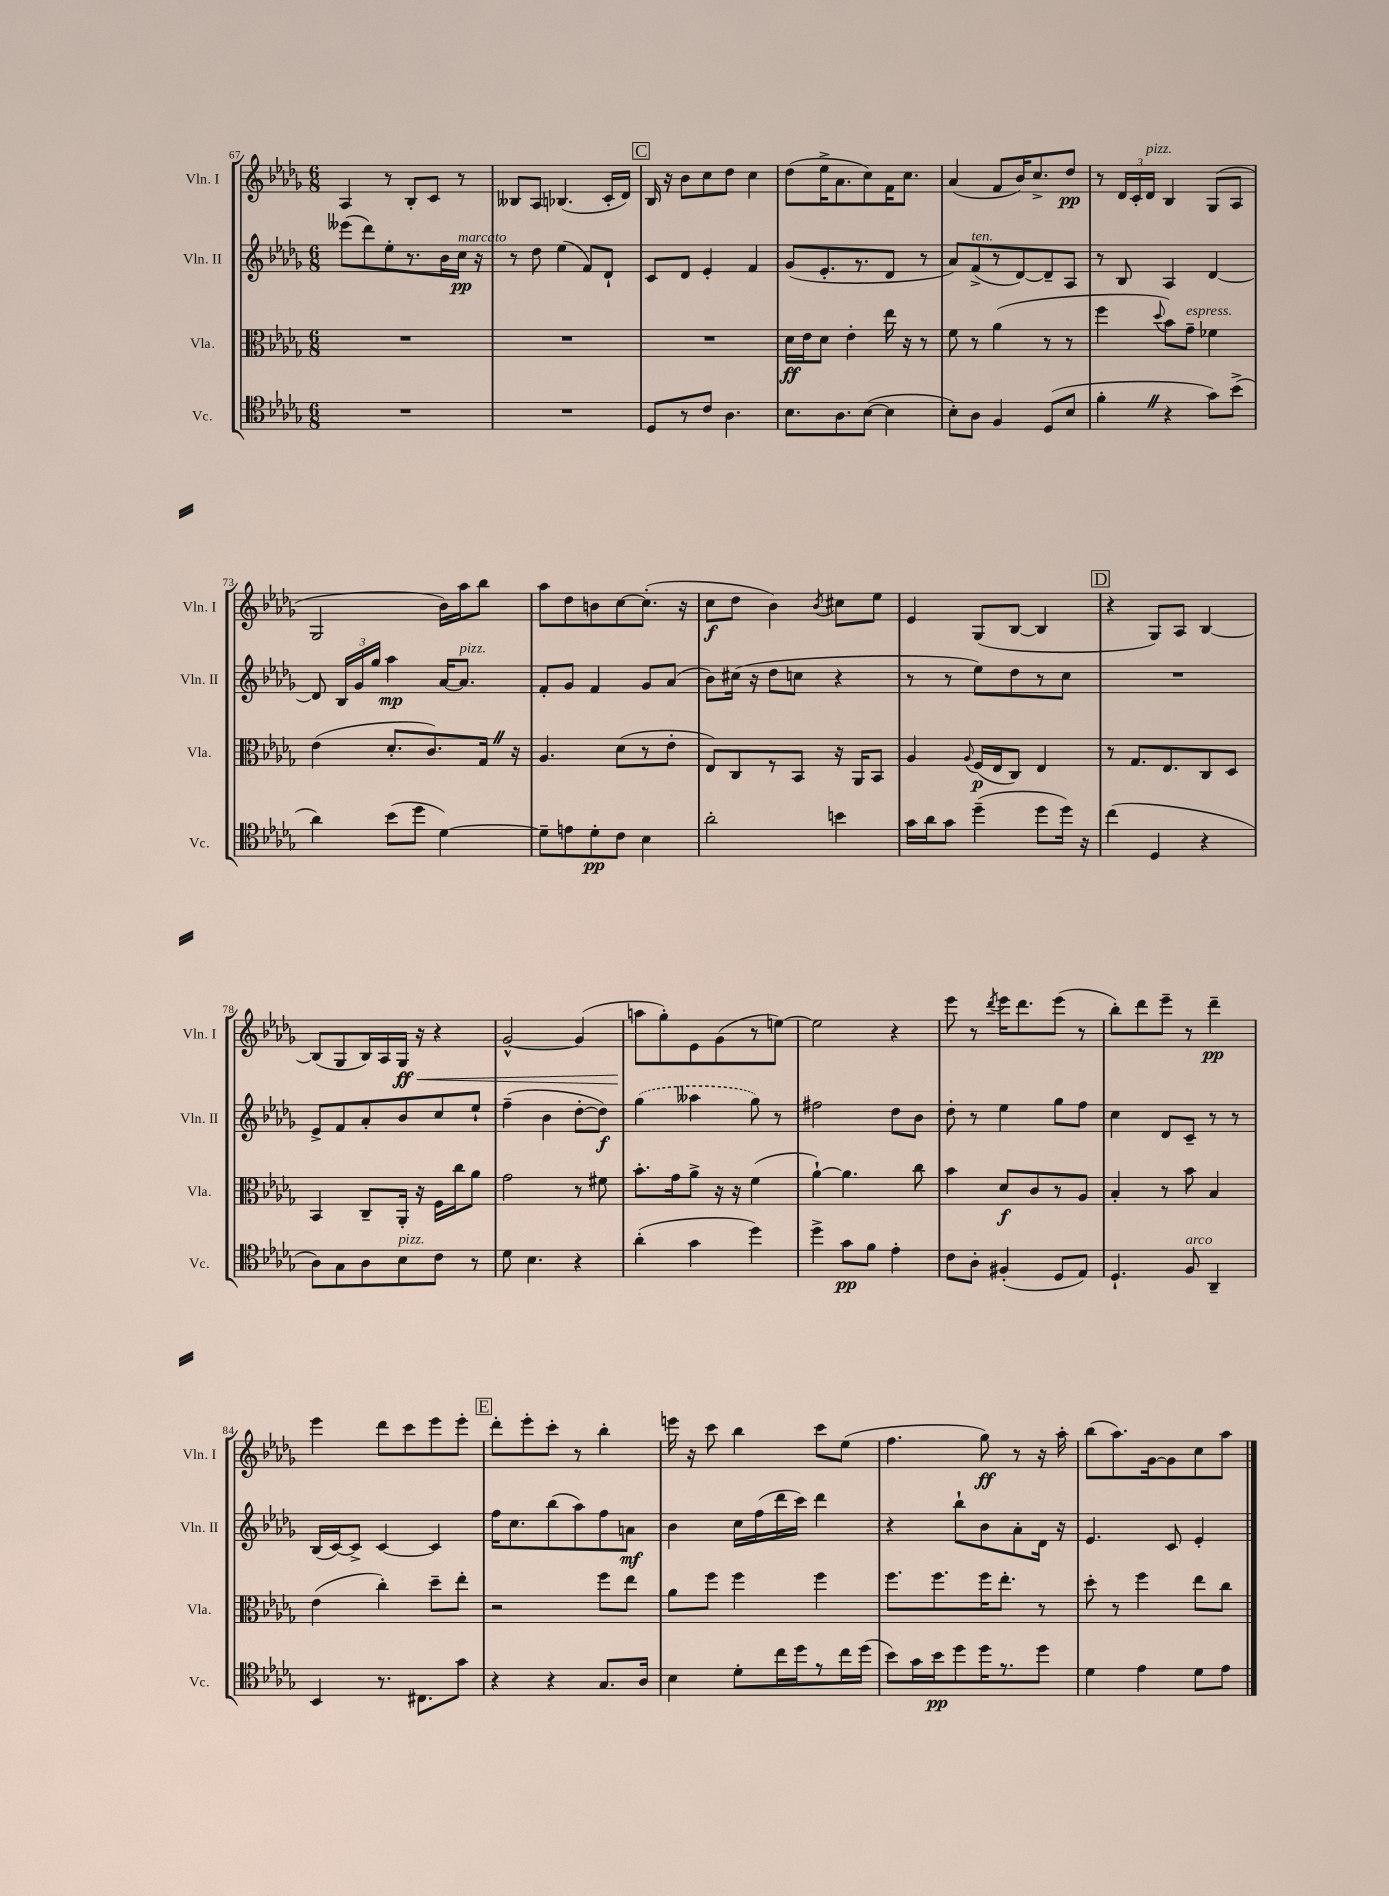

**kern	**dynam	**kern	**dynam	**kern	**dynam	**kern	**dynam
*part4	*part4	*part3	*part3	*part2	*part2	*part1	*part1
*staff4	*staff4	*staff3	*staff3	*staff2	*staff2	*staff1	*staff1
*I"Vc.	*	*I"Vla.	*	*I"Vln. II	*	*I"Vln. I	*
*I'Vc.	*	*I'Vla.	*	*I'Vln. II	*	*I'Vln. I	*
*clefC4	*	*clefC3	*	*clefG2	*	*clefG2	*
*k[b-e-a-d-g-]	*	*k[b-e-a-d-g-]	*	*k[b-e-a-d-g-]	*	*k[b-e-a-d-g-]	*
*M6/8	*	*M6/8	*	*M6/8	*	*M6/8	*
=67	=67	=67	=67	=67	=67	=67	=67
2.r	.	2.r	.	(8eee--X\L	.	4A-/	.
.	.	.	.	8ddd-\)	.	.	.
.	.	.	.	8ee-'\	.	8r	.
.	.	.	.	8.r	.	8B-'/L	.
.	.	.	.	.	.	8c/J	.
.	.	.	.	16b-\L	.	.	.
!	!	!	!	!LO:TX:a:i:t=marcato	!	!	!
.	.	.	.	16cc\JJ	pp	8r	.
.	.	.	.	16r	.	.	.
=68	=68	=68	=68	=68	=68	=68	=68
2.r	.	2.r	.	8r	.	8B--X/L	.
.	.	.	.	8dd-\	.	8A-/J	.
.	.	.	.	(4ee-\	.	(4.B-X/	.
.	.	.	.	8f/L)	.	.	.
.	.	.	.	8d-`/J	.	16c'/LL	.
.	.	.	.	.	.	16d-/JJ)	.
!!LO:REH:place=s1:t=C
=69	=69	=69	=69	=69	=69	=69	=69
8D-/L	.	2.r	.	8c/L	.	16B-/	.
.	.	.	.	.	.	16r	.
8r	.	.	.	8d-/J	.	8b-\L	.
8c/J	.	.	.	4e-'/	.	8cc\	.
4.A-\	.	.	.	.	.	8dd-\J	.
.	.	.	.	4f/	.	4cc\	.
=70	=70	=70	=70	=70	=70	=70	=70
8.B-\L	.	16d-\LL	ff	(8g-/L	.	(8dd-\L	.
.	.	16e-\J	.	.	.	.	.
.	.	8d-\J	.	8.e-'/	.	16ee-^\K	.
8.A-\	.	.	.	.	.	8.a-\	.
.	.	4e-'\	.	.	.	.	.
.	.	.	.	8.r	.	.	.
([8B-\J	.	.	.	.	.	8cc\)	.
4B-\]	.	16ee-\	.	8d-/J	.	16f\K	.
.	.	16r	.	.	.	8.cc\J	.
.	.	8r	.	8r	.	.	.
=71	=71	=71	=71	=71	=71	=71	=71
8B-'\L)	.	8f\	.	8a-/L)	.	(4a-/	.
!	!	!	!	!LO:TX:a:i:t=ten.	!	!	!
8A-\J	.	8r	.	(8f^/	.	.	.
4F/	.	(4a-\	.	8r	.	8f/L	.
.	.	.	.	[8d-/)	.	16b-/K)	.
.	.	.	.	.	.	8.cc^/	.
(8D-/L	.	8r	.	8d-~/]	.	.	.
8B-/J	.	8r	.	8A-/J	.	8dd-/J	pp
=72	=72	=72	=72	=72	=72	=72	=72
4f'Z\	.	4ff\	.	8r	.	8r	.
.	.	.	.	8B-/	.	24d-/LL	.
.	.	.	.	.	.	24c'/	.
!	!	!	!	!	!	!LO:TX:a:i:t=pizz.	!
.	.	.	.	.	.	24d-/JJ	.
.	.	8qqdd-/	.	.	.	.	.
4r	.	8b-\L)	.	4A-/	.	4B-/	.
!	!	!LO:TX:a:i:t=espress.	!	!	!	!	!
.	.	8g-~\J	.	.	.	.	.
8g-\L)	.	4f-X\	.	[4d-/	.	(8G-/L	.
(8b-^\J	.	.	.	.	.	8A-/J	.
!!LO:LB:g=z
=73	=73	=73	=73	=73	=73	=73	=73
4a-\)	.	(4e-\	.	8d-/]	.	2G-/	.
.	.	.	.	24B-/LL	.	.	.
.	.	.	.	24g-/	.	.	.
.	.	.	.	24gg-/JJ	.	.	.
(8b-\L	.	8.d-'/L	.	4aa-\	mp	.	.
8dd-\J	.	.	.	.	.	.	.
.	.	8.c/)	.	.	.	.	.
[4d-\)	.	.	.	[16a-/KL	.	16b-\LL)	.
!	!	!	!	!LO:TX:a:i:t=pizz.	!	!	!
.	.	.	.	8.a-/J]	.	16aa-\J	.
.	.	16G-Z/Jk	.	.	.	8bb-\J	.
.	.	16r	.	.	.	.	.
=74	=74	=74	=74	=74	=74	=74	=74
8d-~\L]	.	4.A-/	.	8f'/L	.	8aa-\L	.
8en\	.	.	.	8g-/J	.	8dd-\	.
8d-'\	pp	.	.	4f/	.	8bn\	.
8c\J	.	(8d-\L	.	.	.	[8cc\	.
4B-\	.	8r	.	8g-/L	.	(8.cc'\J]	.
.	.	8e-'\J	.	(8a-/J	.	.	.
.	.	.	.	.	.	16r	.
=75	=75	=75	=75	=75	=75	=75	=75
2a-'\	.	8E-/L)	.	8b-\L)	.	8cc\L	f
.	.	8C/	.	(16cc#X\Jk	.	8dd-\J	.
.	.	.	.	16r	.	.	.
.	.	8r	.	8dd-\L	.	4b-\)	.
.	.	8BB-/J	.	8ccn\J	.	.	.
.	.	.	.	.	.	8qb-/	.
4bn\	.	16r	.	4r	.	8cc#X\L	.
.	.	16AA-/KL	.	.	.	.	.
.	.	8BB-/J	.	.	.	8ee-\J	.
=76	=76	=76	=76	=76	=76	=76	=76
16g-\LL	.	4A-/	.	8r	.	4e-/	.
16a-\J	.	.	.	.	.	.	.
8g-\J	.	.	.	8r	.	.	.
.	.	8qqA-/	.	.	.	.	.
(4dd-~\	.	(16F/LL	p	8ee-\L)	.	(8G-/L	.
.	.	16E-/J	.	.	.	.	.
.	.	8C/J)	.	8dd-\	.	[8B-/J	.
8dd-\L	.	4E-/	.	8r	.	4B-/]	.
16dd-\Jk)	.	.	.	8cc\J	.	.	.
16r	.	.	.	.	.	.	.
!!LO:REH:place=s1:t=D
=77	=77	=77	=77	=77	=77	=77	=77
(4cc\	.	8r	.	2.r	.	4r	.
.	.	8.G-/L	.	.	.	.	.
4D-/	.	.	.	.	.	8G-/L)	.
.	.	8.E-/	.	.	.	.	.
.	.	.	.	.	.	8A-/J	.
4r	.	8C/	.	.	.	[4B-/	.
.	.	8D-/J	.	.	.	.	.
!!LO:LB:g=z
=78	=78	=78	=78	=78	=78	=78	=78
8A-\L)	.	4BB-/	.	8e-^/L	.	(8B-/L]	.
8G-\	.	.	.	8f/	.	8G-/	.
8A-\	.	8C~/L	.	8a-'/	.	16B-/L)	.
.	.	.	.	.	.	16A-/	.
!LO:TX:a:i:t=pizz.	!	!	!	!	!	!	!
!	!	!	!	!	!	!	!LO:HP:b
8B-\	.	16AA-'/Jk	.	8b-/	.	16G-/JJ	< ff
.	.	16r	.	.	.	16r	.
8c\J	.	16F\LL	.	8cc/	.	4r	.
.	.	16cc\J	.	.	.	.	.
8r	.	8a-\J	.	8ee-`/J	.	.	.
=79	=79	=79	=79	=79	=79	=79	=79
8d-\	.	2g-\	.	(4ff~\	.	[2g-^^/	.
4.B-\	.	.	.	.	.	.	.
.	.	.	.	4b-\	.	.	.
4r	.	8r	.	[8dd-'\L	.	(4g-/]	.
.	.	8f#X\	.	8dd-\J])	f	.	.
=80	=80	=80	=80	=80	=80	=80	=80
(4a-'\	.	8.b-'\L	.	(4gg-\	.	8aan\L	.
.	.	.	.	.	.	8gg-'\)	[
.	.	16g-\k	.	.	.	.	.
4g-\	.	8a-^\J	.	4aa--X\	.	8e-\	.
.	.	16r	.	.	.	(8g-\	.
.	.	16r	.	.	.	.	.
4dd-\)	.	(4f\	.	8gg-\)	.	8r	.
.	.	.	.	8r	.	[8een\J)	.
=81	=81	=81	=81	=81	=81	=81	=81
4dd-^\	.	[4a-`\)	.	2ff#X\	.	2ee\]	.
8g-\L	pp	4.a-\]	.	.	.	.	.
8f\J	.	.	.	.	.	.	.
4e-'\	.	.	.	8dd-\L	.	4r	.
.	.	8cc\	.	8b-\J	.	.	.
=82	=82	=82	=82	=82	=82	=82	=82
8c\L	.	4b-\	.	8dd-'\	.	8eee-\	.
8A-'\J	.	.	.	8r	.	8r	.
.	.	.	.	.	.	8qddd-/	.
(4F#X'/	.	8d-/L	f	4ee-\	.	16eee-\KL	.
.	.	.	.	.	.	8.ddd-\	.
.	.	8c/	.	.	.	.	.
8D-/L	.	8r	.	8gg-\L	.	(8eee-\J	.
8E-/J)	.	8A-/J	.	8ff\J	.	8r	.
=83	=83	=83	=83	=83	=83	=83	=83
4.D-`/	.	4B-'/	.	4cc\	.	8bb-'\L)	.
.	.	.	.	.	.	8ddd-\	.
.	.	8r	.	8d-/L	.	8eee-~\J	.
!LO:TX:a:i:t=arco	!	!	!	!	!	!	!
8F/	.	8b-\	.	8c~/J	.	8r	.
4AA-~/	.	4B-/	.	8r	.	4ddd-~\	pp
.	.	.	.	8r	.	.	.
!!LO:LB:g=z
=84	=84	=84	=84	=84	=84	=84	=84
4BB-/	.	(4e-\	.	(16B-/LL	.	4eee-\	.
.	.	.	.	[16c/J)	.	.	.
.	.	.	.	8c^/J]	.	.	.
8.r	.	4cc'\)	.	[4c/	.	8ddd-\L	.
.	.	.	.	.	.	8ccc\	.
8.C#X\L	.	.	.	.	.	.	.
.	.	8dd-~\L	.	4c/]	.	8eee-\	.
8g-\J	.	8ee-'\J	.	.	.	8eee-'\J	.
!!LO:REH:place=s1:t=E
=85	=85	=85	=85	=85	=85	=85	=85
4r	.	2r	.	16ff\KL	.	8ddd-'\L	.
.	.	.	.	8.cc\	.	.	.
.	.	.	.	.	.	8eee-'\	.
4r	.	.	.	(8bb-\	.	8ccc'\J	.
.	.	.	.	8aa-\)	.	8r	.
8.G-/L	.	8ff\L	.	8ff\	.	4bb-'\	.
.	.	8ee-\J	.	8an\J	mf	.	.
16A-/Jk	.	.	.	.	.	.	.
=86	=86	=86	=86	=86	=86	=86	=86
4B-\	.	8a-\L	.	4b-\	.	16eeen\	.
.	.	.	.	.	.	16r	.
.	.	8ff\J	.	.	.	8ccc\	.
8d-'\L	.	4ff\	.	16cc\LL	.	4bb-\	.
.	.	.	.	(16ff\	.	.	.
16cc\L	.	.	.	16ddd-\	.	.	.
16dd-\J	.	.	.	16ccc\JJ)	.	.	.
8r	.	4ff\	.	4ddd-\	.	8ccc\L	.
16cc\L	.	.	.	.	.	(8ee-\J	.
(16dd-\JJ	.	.	.	.	.	.	.
=87	=87	=87	=87	=87	=87	=87	=87
8b-\L)	.	8.ff\L	.	4r	.	4.ff\	.
16g-\L	.	.	.	.	.	.	.
16b-\J	pp	8.ff\	.	.	.	.	.
8dd-\	.	.	.	8bb-`\L	.	.	.
16dd-\K	.	16ff\K	.	8b-\	.	8gg-\)	ff
8.r	.	8.ee-'\J	.	.	.	.	.
.	.	.	.	8a-'\	.	8r	.
8dd-\J	.	8r	.	16d-\Jk	.	16r	.
.	.	.	.	16r	.	16aa-'\	.
=88	=88	=88	=88	=88	=88	=88	=88
4d-\	.	8dd-'\	.	4.e-/	.	(8bb-\L	.
.	.	8r	.	.	.	8.aa-\)	.
4e-\	.	4ff\	.	.	.	.	.
.	.	.	.	.	.	[16g-\k	.
.	.	.	.	8c/	.	8g-\]	.
8d-\L	.	8ee-\L	.	4e-'/	.	8cc\	.
8e-\J	.	8cc\J	.	.	.	8aa-\J	.
==	==	==	==	==	==	==	==
*-	*-	*-	*-	*-	*-	*-	*-
